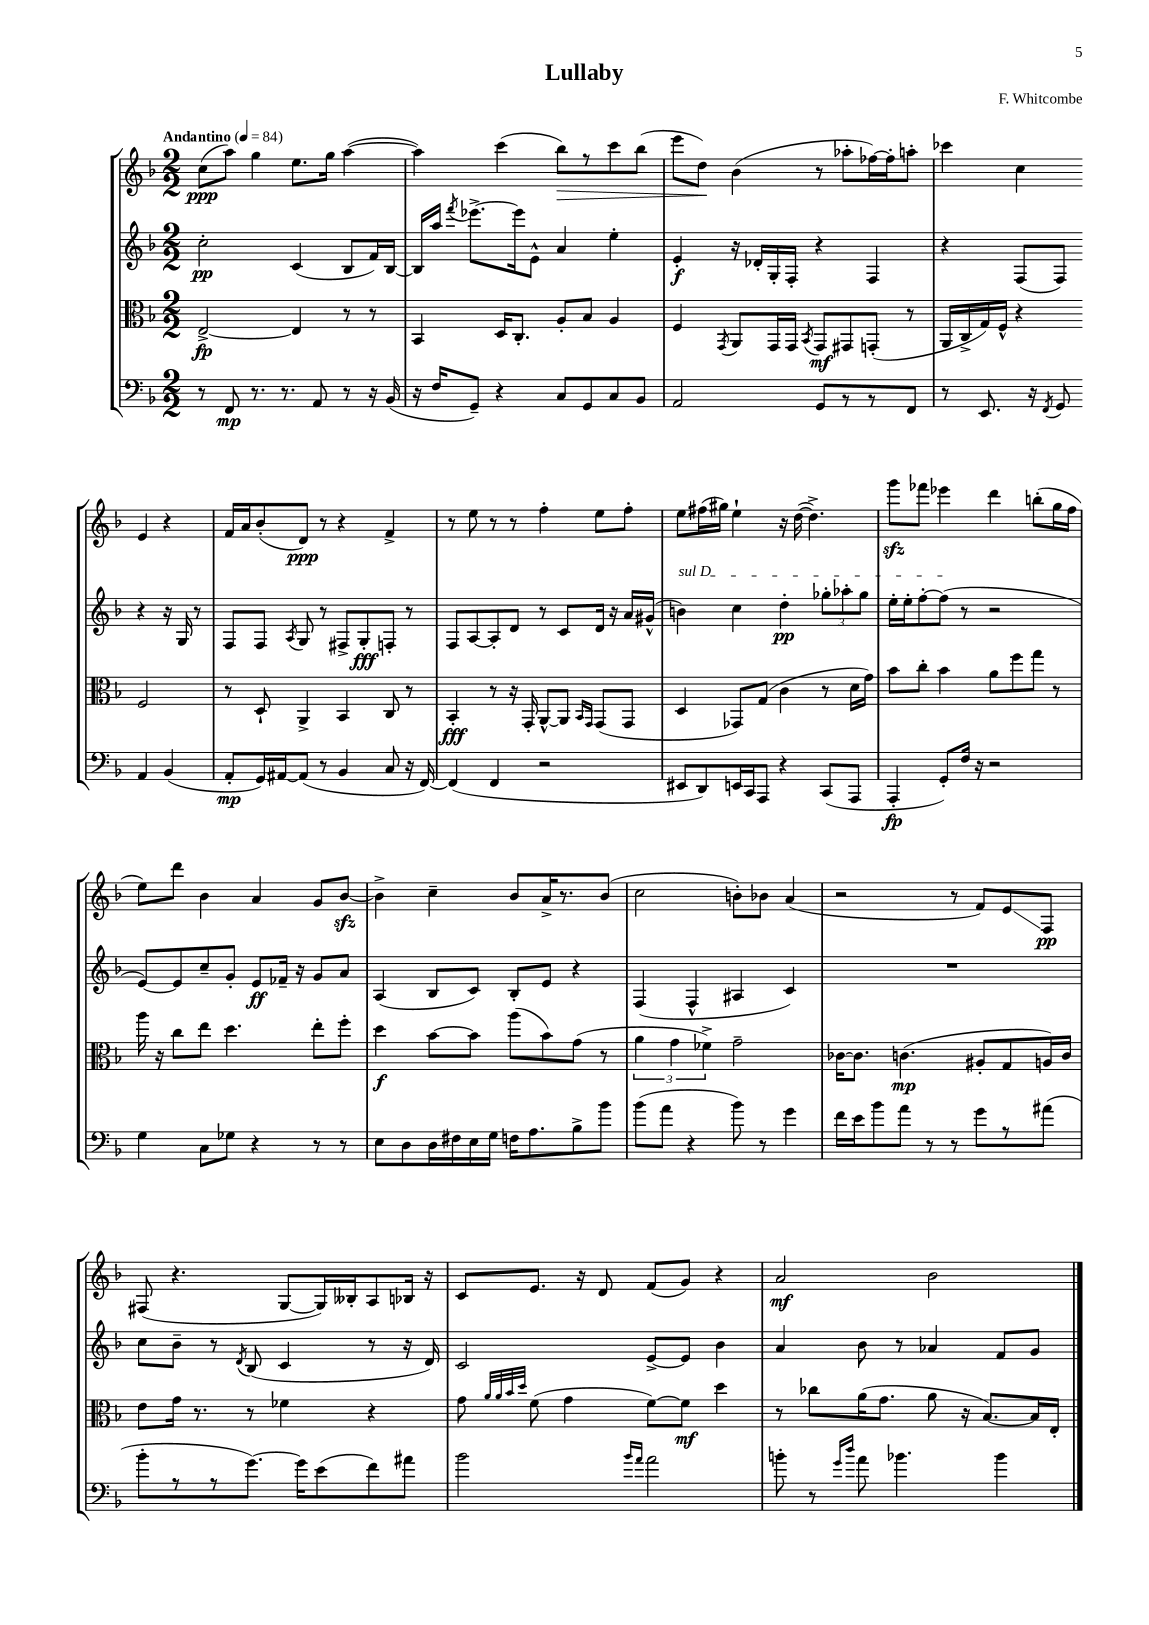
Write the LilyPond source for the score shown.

\header { title = "Lullaby" composer = "F. Whitcombe" }
<<
\new StaffGroup <<
\new Staff = "s0" {
    \clef treble \key f \major \numericTimeSignature \time 2/2 \tempo "Andantino" 4 = 84
    \autoBeamOff c''8[\ppp( a''8]) g''4 e''8.[ g''16] a''4~( |
    a''4) c'''4( bes''8[\>) r8 c'''8 bes''8]( |
    e'''8[ d''8]\!) bes'4( r8 aes''8[-. fes''16~) fes''16-. a''8]-. |
    ces'''4 c''4 e'4 r4 |
    f'16[ a'16 bes'8-.( d'8]\ppp) r8 r4 f'4-> |
    r8 e''8 r8 r8 f''4-. e''8[ f''8]-. |
    e''8[ fis''16( gis''16]) e''4-! r16 d''16~( d''4.->) |
    g'''8[\sfz fes'''8] ees'''4 d'''4 b''8[-.( g''16 f''16] |
    e''8[) d'''8] bes'4 a'4 g'8[ bes'8]~\sfz |
    bes'4-> c''4-- bes'8[ a'16-> r8. bes'8]( |
    c''2 b'8[-.) bes'8] a'4( |
    r2 r8 f'8[) e'8\glissando f8]\pp |
    fis8( r4. g8[~ g16) beses16-. a8 bes16] r16 |
    c'8[ e'8.] r16 d'8 f'8[( g'8]) r4 |
    a'2\mf bes'2 \bar "|." |
}
\new Staff = "s1" {
    \clef treble \key f \major \numericTimeSignature \time 2/2
    \autoBeamOff c''2-.\pp c'4( bes8[ f'16) bes16]~ |
    bes16[ a''16] \acciaccatura { f'''8 } ees'''8.[~-> ees'''16 e'8]-^ a'4 e''4-. |
    e'4-.\f r16 des'16[-. g16-. f16]-. r4 f4 |
    r4 f8[( f8]) r4 r16 g16 r8 |
    f8[ f8] \acciaccatura { a8 } g8 r8 fis8[-> g8-.\fff f8]-. r8 |
    f8[ a8~ a8-. d'8] r8 c'8[ d'16] r16 a'16[ gis'16]-^( |
    \once \override TextSpanner.bound-details.left.text = \markup { \italic "sul D" } b'4\startTextSpan) c''4 d''4-.\pp \tuplet 3/2 { ges''8[-. aes''8-. ges''8] } |
    e''16[-. e''16-. f''8~-. f''8]\stopTextSpan( r8 r2 |
    e'8[~) e'8 c''8-- g'8]-. e'8[\ff fes'16]-- r16 g'8[ a'8] |
    a4( bes8[ c'8]) bes8[-. e'8] r4 |
    f4( f4-^ ais4 c'4) |
    R1 |
    c''8[ bes'8]-- r8 \acciaccatura { d'8 } bes8( c'4 r8 r16 d'16) |
    c'2 e'8[~-> e'8] bes'4 |
    a'4 bes'8 r8 aes'4 f'8[ g'8] \bar "|." |
}
\new Staff = "s2" {
    \clef alto \key f \major \numericTimeSignature \time 2/2
    \autoBeamOff e2~->\fp e4 r8 r8 |
    bes,4 d16[ c8.]-. a8[-. bes8] a4 |
    f4 \acciaccatura { g,8 } a,8[ g,16 g,16] \acciaccatura { bes,8 } g,8[\mf gis,8 g,8]-.( r8 |
    a,16[ c16-> g16) f16]-^ r4 f2 |
    r8 d8-! a,4-> bes,4 c8 r8 |
    bes,4-.\fff r8 r16 g,16-. a,8[~-^ a,8] \grace { bes,16[ g,16] } g,8[( g,8] |
    d4 ges,8[) g8]( c'4 r8 d'16[ g'16]) |
    bes'8[ c''8]-. bes'4 a'8[ f''8 g''8] r8 |
    a''16 r16 c''8[ e''8] d''4. e''8[-. f''8]-. |
    d''4\f bes'8[~ bes'8] a''8[( bes'8) g'8]( r8 |
    \tuplet 3/2 { a'4 g'4 fes'4->) } g'2-- |
    ces'16[~ ces'8.] c'4.\mp( ais8[-. g8 a16) c'16] |
    e'8[ g'16] r8. r8 fes'4 r4 |
    g'8 \grace { a'32[ a'32 bes'32 d''32] } f'8( g'4 f'8[~) f'8]\mf d''4 |
    r8 ces''8[ a'16( g'8.] a'8 r16 bes8.[~) bes16 e16]-. \bar "|." |
}
\new Staff = "s3" {
    \clef bass \key f \major \numericTimeSignature \time 2/2
    \autoBeamOff r8 f,8\mp r8. r8. a,8 r8 r16 bes,16( |
    r16 f16[ g,8]--) r4 c8[ g,8 c8 bes,8] |
    a,2 g,8[ r8 r8 f,8] |
    r8 e,8. r16 \acciaccatura { f,8 } g,8 a,4 bes,4( |
    a,8[-.\mp g,16) ais,16~ ais,8]( r8 bes,4 c8 r16 f,16~) |
    f,4( f,4 r2 |
    eis,8[ d,8) e,16 c,16 a,,8] r4 c,8[( a,,8] |
    a,,4-.\fp g,8[-.) f16] r16 r2 |
    g4 c8[ ges8] r4 r8 r8 |
    e8[ d8 d16 fis16 e16 g16] f16[ a8. bes8-> bes'8] |
    bes'8[( a'8] r4 bes'8) r8 g'4 |
    f'16[ e'16 bes'8 a'8] r8 r8 g'8[ r8 ais'8]( |
    bes'8[-. r8 r8 g'8.]~) g'16[ e'8( f'8) ais'8] |
    bes'2 \grace { bes'16[ a'16] } a'2 |
    b'8-. r8 \grace { g'16[ d''16] } a'8 bes'4. bes'4 \bar "|." |
}
>>
>>
\layout { \context { \Score \remove "Bar_number_engraver" } }
